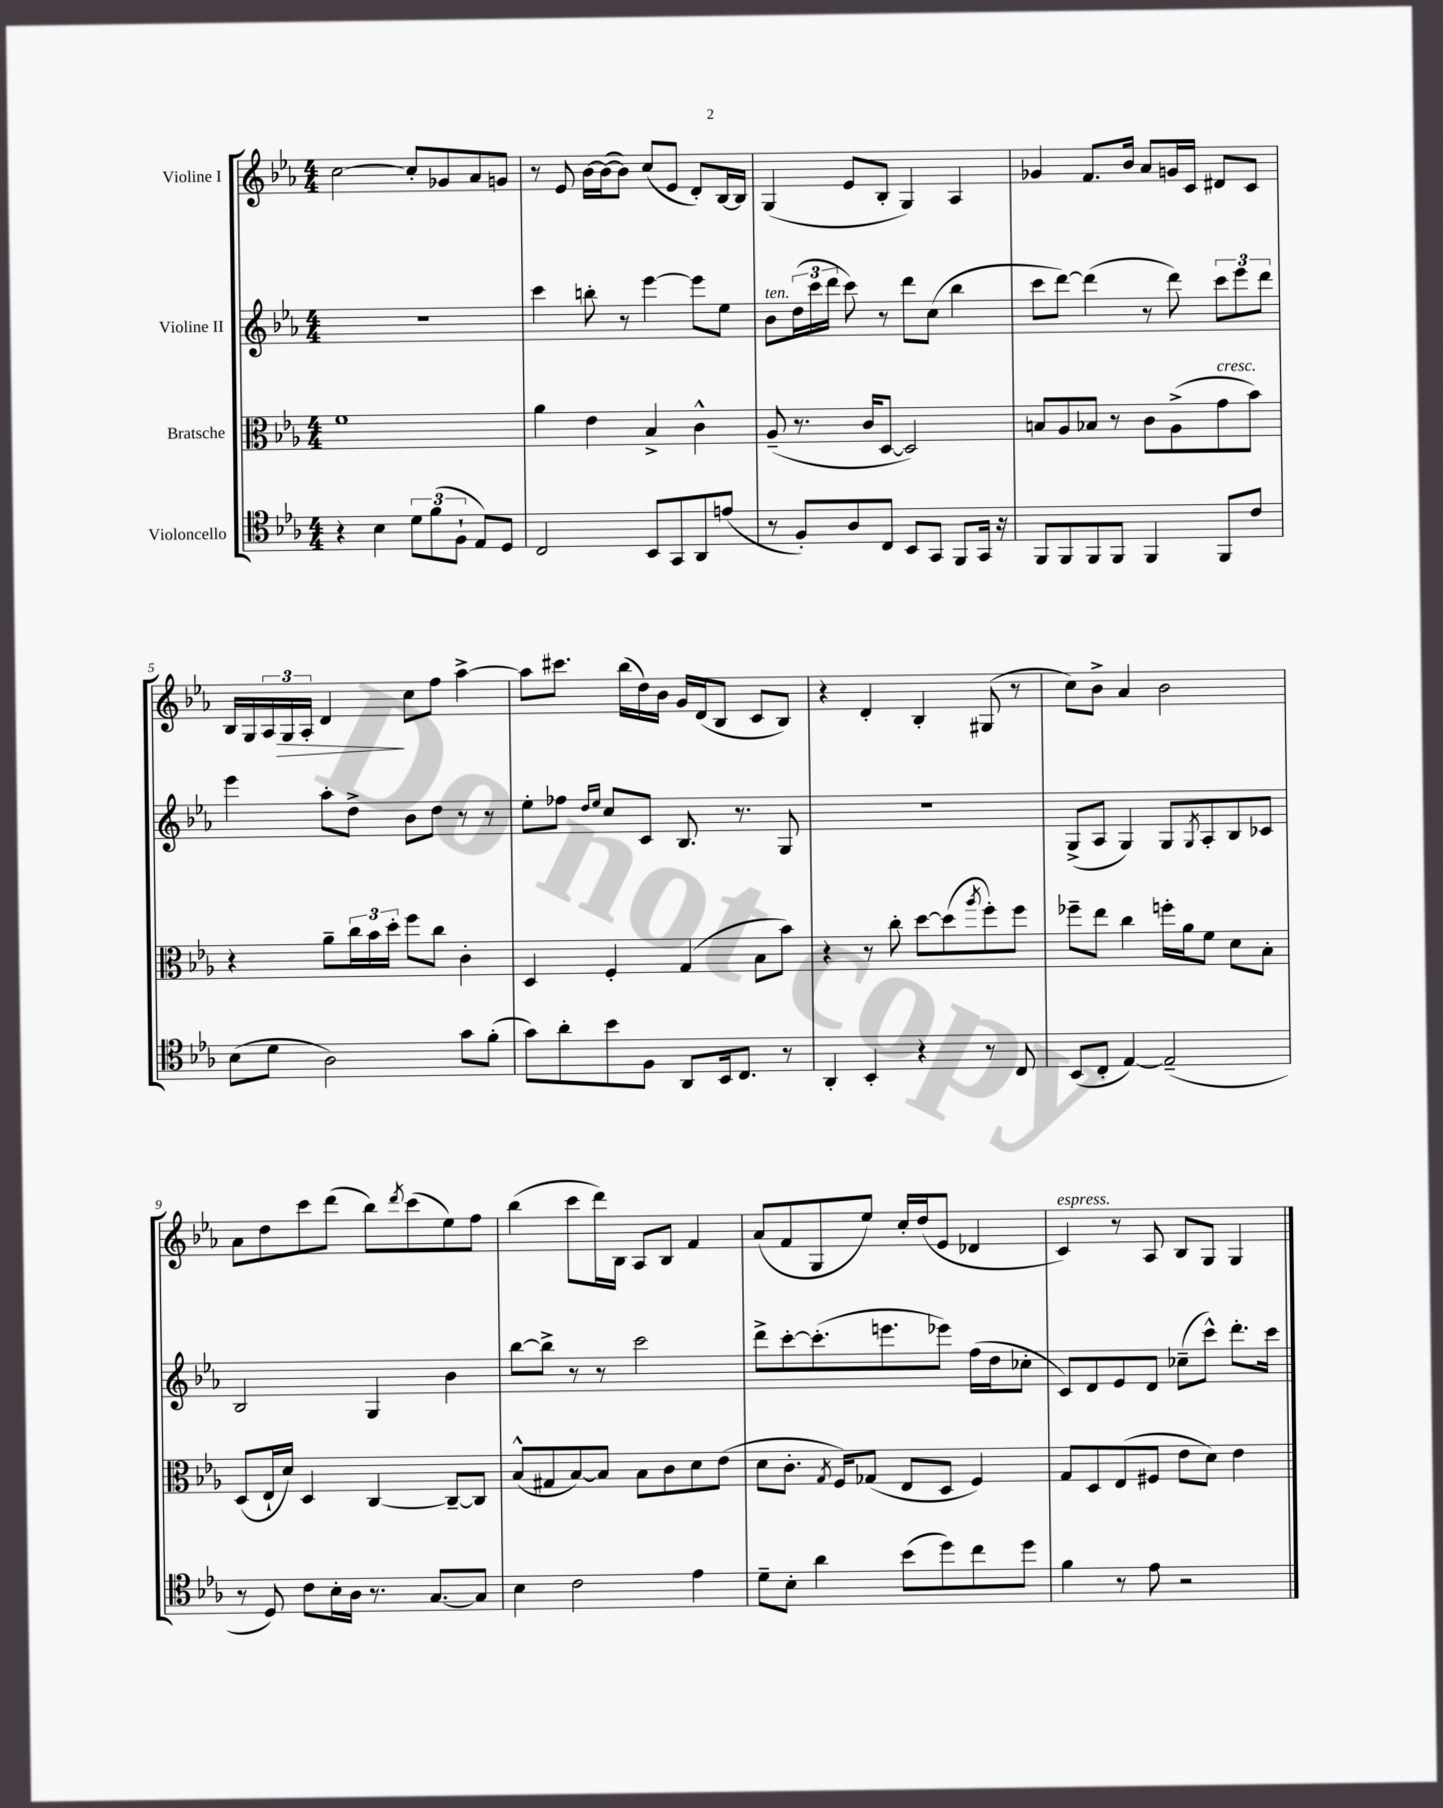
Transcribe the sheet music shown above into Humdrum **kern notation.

**kern	**kern	**kern	**kern
*staff4	*staff3	*staff2	*staff1
*clefC4	*clefC3	*clefG2	*clefG2
*k[b-e-a-]	*k[b-e-a-]	*k[b-e-a-]	*k[b-e-a-]
*M4/4	*M4/4	*M4/4	*M4/4
4r	1f	1r	[2cc\
4B-\	.	.	.
12d\L	.	.	8cc'/]L
(12f\	.	.	.
.	.	.	8g-/
12F`\J	.	.	.
8E-/L)	.	.	8a-/
8D/J	.	.	8g/J
=	=	=	=
2C/	4a-\	4ccc\	8r
.	.	.	8e-/
.	4e-\	8bb'\	[16b-\LL
.	.	.	(16b-\_J
.	.	8r	8b-\]J)
8BB-/L	4B-^/	[4eee-\	(8cc/L
8GG/	.	.	8e-/J
8AA-/	4c^^\	8eee-\]L	8d'/L)
(8e/J	.	8ee-\J	[16B-/L
.	.	.	16B-/]JJ
=	=	=	=
8r	(8A-~/	8b-\L	(4G/
8F'/L)	8.r	(24dd\L	.
.	.	24ccc\	.
.	.	24ddd\JJ	.
8A-/	.	8ccc\)	8e-/L
.	16c/LK	.	.
8C/J	[8D/J	8r	8B-'/J
8BB-/L	2D/])	8ddd\L	4G/)
8GG/J	.	(8cc\J	.
8FF/L	.	4bb-\	4A-/
16GG/Jk	.	.	.
16r	.	.	.
=	=	=	=
8FF/L	8B/L	8ccc\L	4g-/
8FF/	8A-/	[8ddd\J)	.
8FF/	8B-/J	(4ddd\]	8.f/L
8FF/J	8r	.	.
.	.	.	16b-/Jk
4FF/	8c\L	8r	8a-/L
.	(8A-^\	8ddd\)	16g/L
.	.	.	16c/JJ
8FF/L	8g\	12ccc\L	8d#/L
.	.	12eee-\	.
8c/J	8b-\J)	.	8c/J
.	.	12ddd\J	.
=	=	=	=
(8B-\L	4r	4eee-\	16B-/LL
.	.	.	16G/
8d\J	.	.	24A-/
.	.	.	24G/
.	.	.	24A-'/JJ
2A-\)	8a-~\L	8aa-'\L	4d/
.	24cc\L	8dd^\J	.
.	24b-\	.	.
.	24dd'\JJ	.	.
.	8ff\L	8b-\L	8cc\L
.	8cc\J	8dd\J	8ff\J
8g\L	4c'\	8r	[4aa-^\
(8f'\J	.	8r	.
=	=	=	=
8g\L)	4D/	8ee-'\L	8aa-\]L
8a-'\	.	8ff-\J	8.ccc#\J
.	.	16qqdd/LL	.
.	.	16qqee-/JJ	.
8b-\	4F'/	8cc/L	.
.	.	.	(16bb-\LL
8F\J	.	8c/J	16dd\)
.	.	.	16b-\JJ
8AA-/L	(4G/	8.B-/	16g/LL
.	.	.	(16d/J
16BB-/k	.	.	8B-/J
8.C/J	.	8.r	.
.	8B-\L	.	8c/L
8r	8b-\J)	8G/	8B-/J)
=	=	=	=
4AA-'/	4r	1r	4r
4BB-'/	8r	.	4d'/
.	8cc'\	.	.
4r	[8dd\L	.	4B-'/
.	(8dd\]	.	.
.	8qaa-/	.	.
8r	8ff'\)	.	(8G#/
8C/	8ff\J	.	8r
=	=	=	=
(8BB-/L	8ff-~\L	(8G^/L	8cc\L)
8C'/J	8ee-\J	8A-/J	8b-^\J
[4E-/)	4cc\	4G/)	4a-/
(2E-~/]	16ff'\LL	8G/L	2b-\
.	16a-\J	.	.
.	.	8qG/	.
.	8f\J	8A-'/	.
.	8d\L	8B-/	.
.	8B-'\J	8c-/J	.
=	=	=	=
8r	(8D/L	2B-/	8a-\L
8D/)	16E-`/L	.	8dd\
.	16d/JJ)	.	.
8c\L	4D/	.	8ccc\
16B-'\L	.	.	(8ddd\J
16A-\JJ	.	.	.
8.r	[4C/	4G/	8bb-\L)
.	.	.	8qddd/
.	.	.	(8ccc\
[8.G/L	.	.	.
.	8C~/_L	4b-\	8ee-\)
8G/]J	8C/]J	.	8ff\J
=	=	=	=
4B-\	(8B-^^/L	[8bb-\L	(4bb-\
.	8G#/	8bb-^\]J	.
2c\	[8B-/)	8r	8ccc\L
.	8B-/]J	8r	16ddd\L)
.	.	.	16B-\JJ
.	8B-\L	2ccc\	8A-/L
.	8c\	.	8B-/J
4e-\	8d\	.	4f/
.	(8e-\J	.	.
=	=	=	=
8d~\L	8d\L	8ddd^\L	(8a-/L
8B-'\J	8.c'\J	[8ccc'\	8f/
4a-\	.	(8.ccc'\]	8G/
.	8qG/	.	.
.	16F/LK)	.	.
.	(8G-/J	.	8ee-/J)
.	.	8.eee\	.
(8b-\L	8E-/L	.	16cc'/LL
.	.	.	(16dd/J
8dd\)	8D/J	8eee-\J)	8e-/J
8cc\	4F/)	(16ff\LL	4d-/
.	.	16dd\J	.
8dd\J	.	8cc-'\J	.
=	=	=	=
4f\	8G/L	8c/L)	4c/)
.	8D/	8d/	.
8r	(8E-/	8e-/	8r
8e-\	8F#/J	8d/J	8A-/
2r	8e-\L	(8cc-~\L	8B-/L
.	8d\J)	8ccc^^\J)	8G/J
.	4e-\	8.ddd'\L	4G/
.	.	16ccc\Jk	.
==	==	==	==
*-	*-	*-	*-
